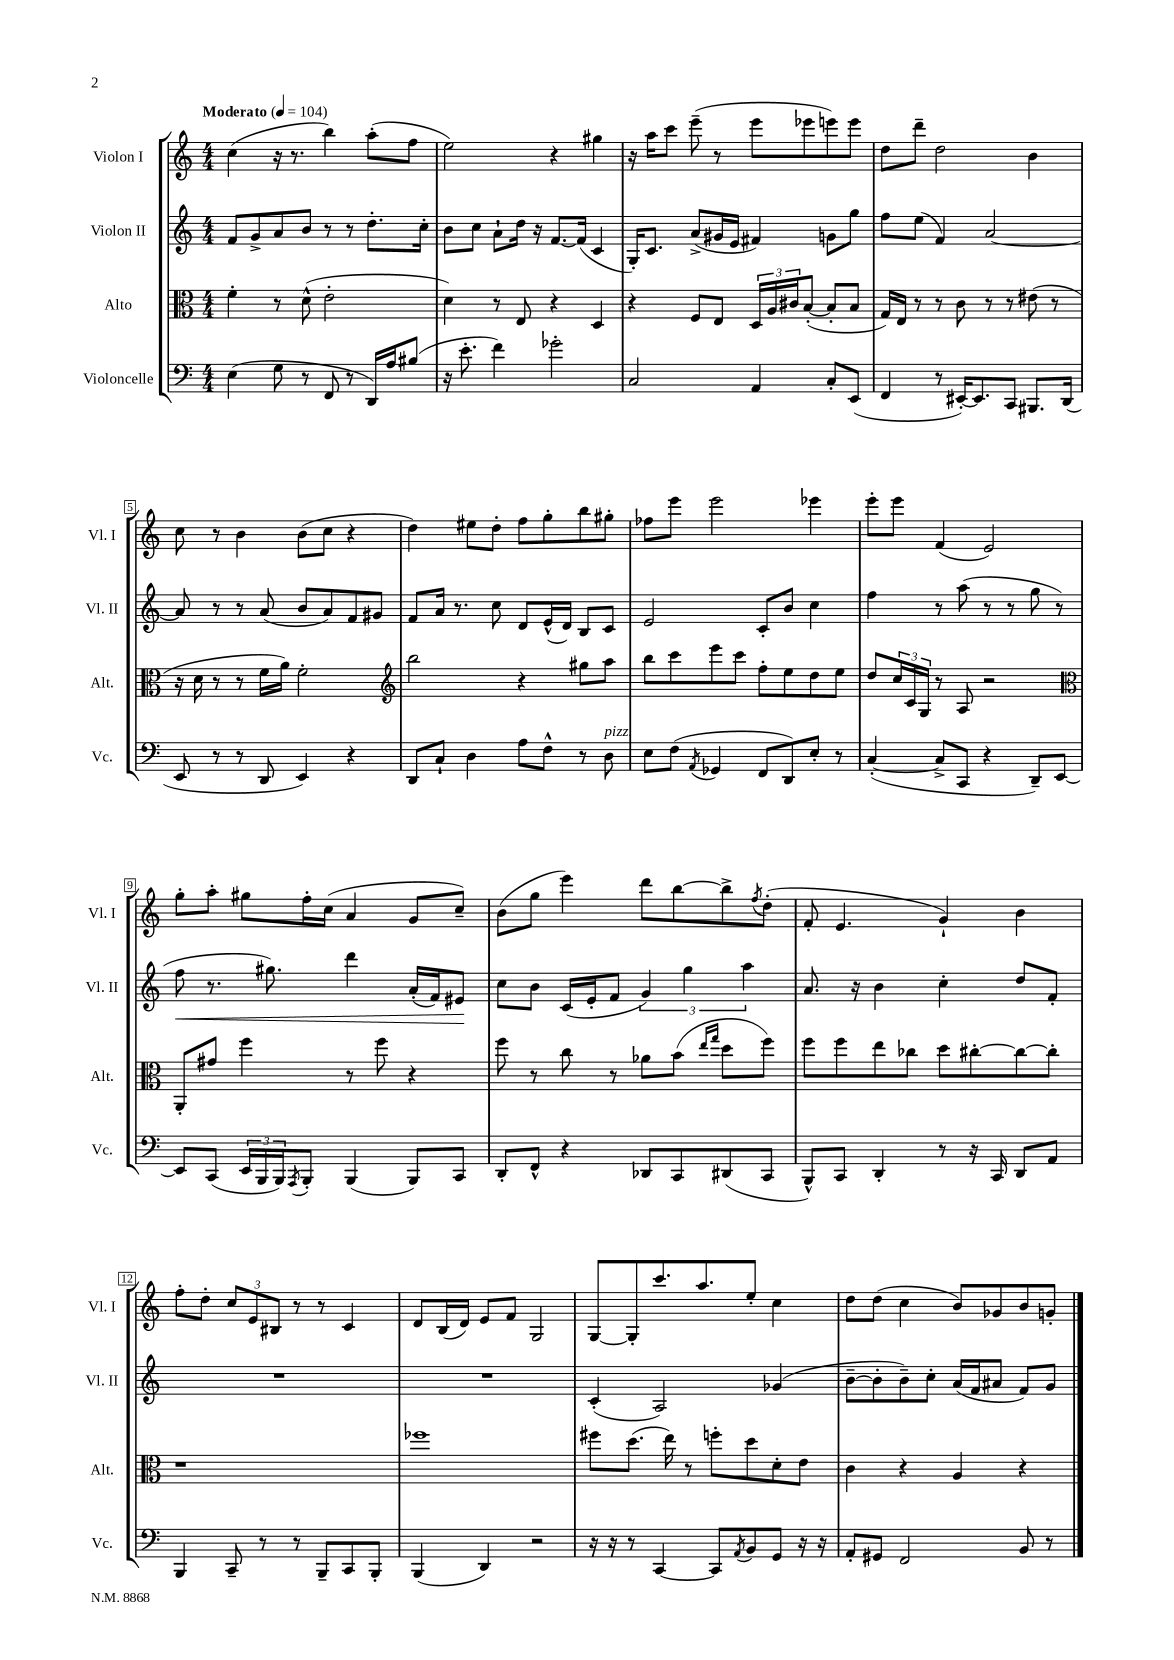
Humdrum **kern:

**kern	**kern	**kern	**dynam	**kern
*part4	*part3	*part2	*part2	*part1
*staff4	*staff3	*staff2	*staff2	*staff1
*I"Violoncelle	*I"Alto	*I"Violon II	*	*I"Violon I
*I'Vc.	*I'Alt.	*I'Vl. II	*	*I'Vl. I
*clefF4	*clefC3	*clefG2	*	*clefG2
*k[]	*k[]	*k[]	*	*k[]
*M4/4	*M4/4	*M4/4	*	*M4/4
*MM104	*MM104	*MM104	*	*MM104
=1	=1	=1	=1	=1
!	!	!	!	!LO:TX:a:B:t=Moderato
(4E\	4f'\	8f/L	.	(4cc\
.	.	8g^/	.	.
8G\	8r	8a/	.	16r
.	.	.	.	8.r
8r	(8d^^\	8b/J	.	.
8FF/	2e'\	8r	.	4bb\)
8r	.	8r	.	.
16DD/LL)	.	8.dd'\L	.	(8aa'\L
16A/J	.	.	.	.
(8B#X/J	.	.	.	8ff\J
.	.	16cc'\Jk	.	.
=2	=2	=2	=2	=2
16r	4d\)	8b\L	.	2ee\)
8.e'\	.	.	.	.
.	.	8cc\J	.	.
4f\)	8r	8a`\L	.	.
.	8E/	16dd\Jk	.	.
.	.	16r	.	.
2g-X'\	4r	[8.f/L	.	4r
.	.	(16f/Jk]	.	.
.	4D/	4c/	.	4gg#X\
=3	=3	=3	=3	=3
2C/	4r	16G'/KL)	.	16r
.	.	8.c/J	.	16aa\KL
.	.	.	.	8ccc\J
.	8F/L	(8a^/L	.	(8eee~\
.	8E/J	16g#X/L	.	8r
.	.	16e/JJ	.	.
4AA/	24D/LL	4f#X/)	.	8eee\L
.	24A/	.	.	.
.	24c#X/J	.	.	.
.	([8B'/J	.	.	8eee-X\
8C'/L	8B'/L]	8gn\L	.	8eeen\)
(8EE/J	8B/J	8gg\J	.	8eee\J
=4	=4	=4	=4	=4
4FF/	16G/LL)	8ff\L	.	8dd\L
.	16E/JJ	.	.	.
.	8r	(8ee\J	.	8ddd~\J
8r	8r	4f/)	.	2dd\
[16EE#X'/KL)	8c\	.	.	.
8.EE#/]	.	.	.	.
.	8r	[2a/	.	.
8CC/J	8r	.	.	.
8.BBB#X/L	(8e#X\	.	.	4b\
.	8r	.	.	.
(16DD/Jk	.	.	.	.
!!LO:LB:g=z
=5	=5	=5	=5	=5
8EE/	16r	8a/]	.	8cc\
.	16d\	.	.	.
8r	8r	8r	.	8r
8r	8r	8r	.	4b\
8DD/	16f\LL	(8a/	.	.
.	16a\JJ)	.	.	.
4EE/)	2f'\	8b/L	.	(8b\L
.	.	8a/)	.	8cc\J
4r	.	8f/	.	4r
.	.	8g#X/J	.	.
=6	=6	=6	=6	=6
*	*clefG2	*	*	*
8DD/L	2bb\	8f/L	.	4dd\)
8C`/J	.	16a/Jk	.	.
.	.	8.r	.	.
4D\	.	.	.	8ee#X\L
.	.	8cc\	.	8dd'\J
8A\L	4r	8d/L	.	8ff\L
8F^^\J	.	(16e^^/L	.	8gg'\
.	.	16d/JJ)	.	.
8r	8gg#X\L	8B/L	.	8bb\
!LO:TX:a:i:t=pizz.	!	!	!	!
8D\	8aa\J	8c/J	.	8gg#X'\J
=7	=7	=7	=7	=7
8E\L	8bb\L	2e/	.	8ff-X\L
(8F\J	8ccc\	.	.	8eee\J
8qAA/	.	.	.	.
4GG-X/	8eee\	.	.	2eee\
.	8ccc\J	.	.	.
8FF/L	8ff'\L	8c'/L	.	.
8DD/)	8ee\	8b/J	.	.
8E'/J	8dd\	4cc\	.	4eee-X\
8r	8ee\J	.	.	.
=8	=8	=8	=8	=8
([4C'/	8dd/L	4ff\	.	8eee'\L
.	24cc/L	.	.	8eee\J
.	24c/	.	.	.
.	24G/JJ	.	.	.
8C^/L]	8r	8r	.	(4f/
8CC/J	8A/	(8aa\	.	.
4r	2r	8r	.	2e/)
.	.	8r	.	.
8DD~/L)	.	8gg\	.	.
[8EE/J	.	8r	.	.
!!LO:LB:g=z
=9	=9	=9	=9	=9
*	*clefC3	*	*	*
!	!	!	!LO:HP:b	!
8EE/L]	8AA'/L	8ff\	<	8gg'\L
(8CC/J	8g#X/J	8.r	.	8aa'\J
24EE/LL	4ff\	.	.	8gg#X\L
24BBB/	.	.	.	.
.	.	8.gg#X\)	.	.
24BBB/J)	.	.	.	.
8qAAA/	.	.	.	.
8BBB'/J	.	.	.	16ff'\L
.	.	.	.	(16cc\JJ
(4BBB/	8r	4ddd\	.	4a/
.	8ff\	.	.	.
8BBB/L)	4r	(16a'/LL	.	8g/L
.	.	16f/J)	.	.
8CC/J	.	8e#X/J	.	8cc~/J)
.	.	.	[	.
=10	=10	=10	=10	=10
8DD'/L	8ff\	8cc\L	.	(8b\L
8FF^^/J	8r	8b\J	.	8gg\J
4r	8cc\	(16c/LL	.	4eee\)
.	.	16e'/J	.	.
.	8r	8f/J	.	.
8DD-X/L	8a-X\L	6g/)	.	8ddd\L
8CC/	(8b\J	.	.	[8bb\
.	.	6gg\	.	.
.	16qqee/LL	.	.	.
.	16qqgg/JJ	.	.	.
(8DD#X/	8dd\L	.	.	8bb^\]
.	.	6aa\	.	.
.	.	.	.	8qff/
8CC/J	8ff\J)	.	.	(8dd'\J
=11	=11	=11	=11	=11
8BBB^^/L)	8ff\L	8.a/	.	8f'/
8CC/J	8ff\	.	.	4.e/
.	.	16r	.	.
4DD'/	8ee\	4b\	.	.
.	8cc-X\J	.	.	.
8r	8dd\L	4cc'\	.	4g`/)
16r	[8cc#X'\	.	.	.
16CC/	.	.	.	.
8DD/L	8cc#\_	8dd/L	.	4b\
8AA/J	8cc#'\J]	8f'/J	.	.
!!LO:LB:g=z
=12	=12	=12	=12	=12
4BBB/	1r	1r	.	8ff'\L
.	.	.	.	8dd'\J
8CC~/	.	.	.	12cc/L
.	.	.	.	12e/
8r	.	.	.	.
.	.	.	.	12B#X/J
8r	.	.	.	8r
8BBB~/L	.	.	.	8r
8CC/	.	.	.	4c/
8BBB'/J	.	.	.	.
=13	=13	=13	=13	=13
(4BBB/	1ff-X	1r	.	8d/L
.	.	.	.	(16B/L
.	.	.	.	16d/JJ)
4DD/)	.	.	.	8e/L
.	.	.	.	8f/J
2r	.	.	.	2G/
=14	=14	=14	=14	=14
16r	8ff#X\L	(4c'/	.	[8G/L
16r	.	.	.	.
8r	(8.dd\J	.	.	8G'/]
[4CC/	.	2A/)	.	8.ccc/
.	16ee\)	.	.	.
.	8r	.	.	.
.	.	.	.	8.aa/
8CC/L]	8ffn'\L	.	.	.
8qAA/	.	.	.	.
8BB/	8dd\	.	.	8ee'/J
8GG/J	8d'\	(4g-X/	.	4cc\
16r	8e\J	.	.	.
16r	.	.	.	.
=15	=15	=15	=15	=15
8AA'/L	4c\	[8b~\L	.	8dd\L
8GG#X/J	.	8b'\]	.	(8dd\J
2FF/	4r	8b~\)	.	4cc\
.	.	8cc'\J	.	.
.	4A/	(16a/LL	.	8b/L)
.	.	16f/J	.	.
.	.	8a#X/J	.	8g-X/
8BB/	4r	8f/L)	.	8b/
8r	.	8g/J	.	8gn'/J
==	==	==	==	==
*-	*-	*-	*-	*-
